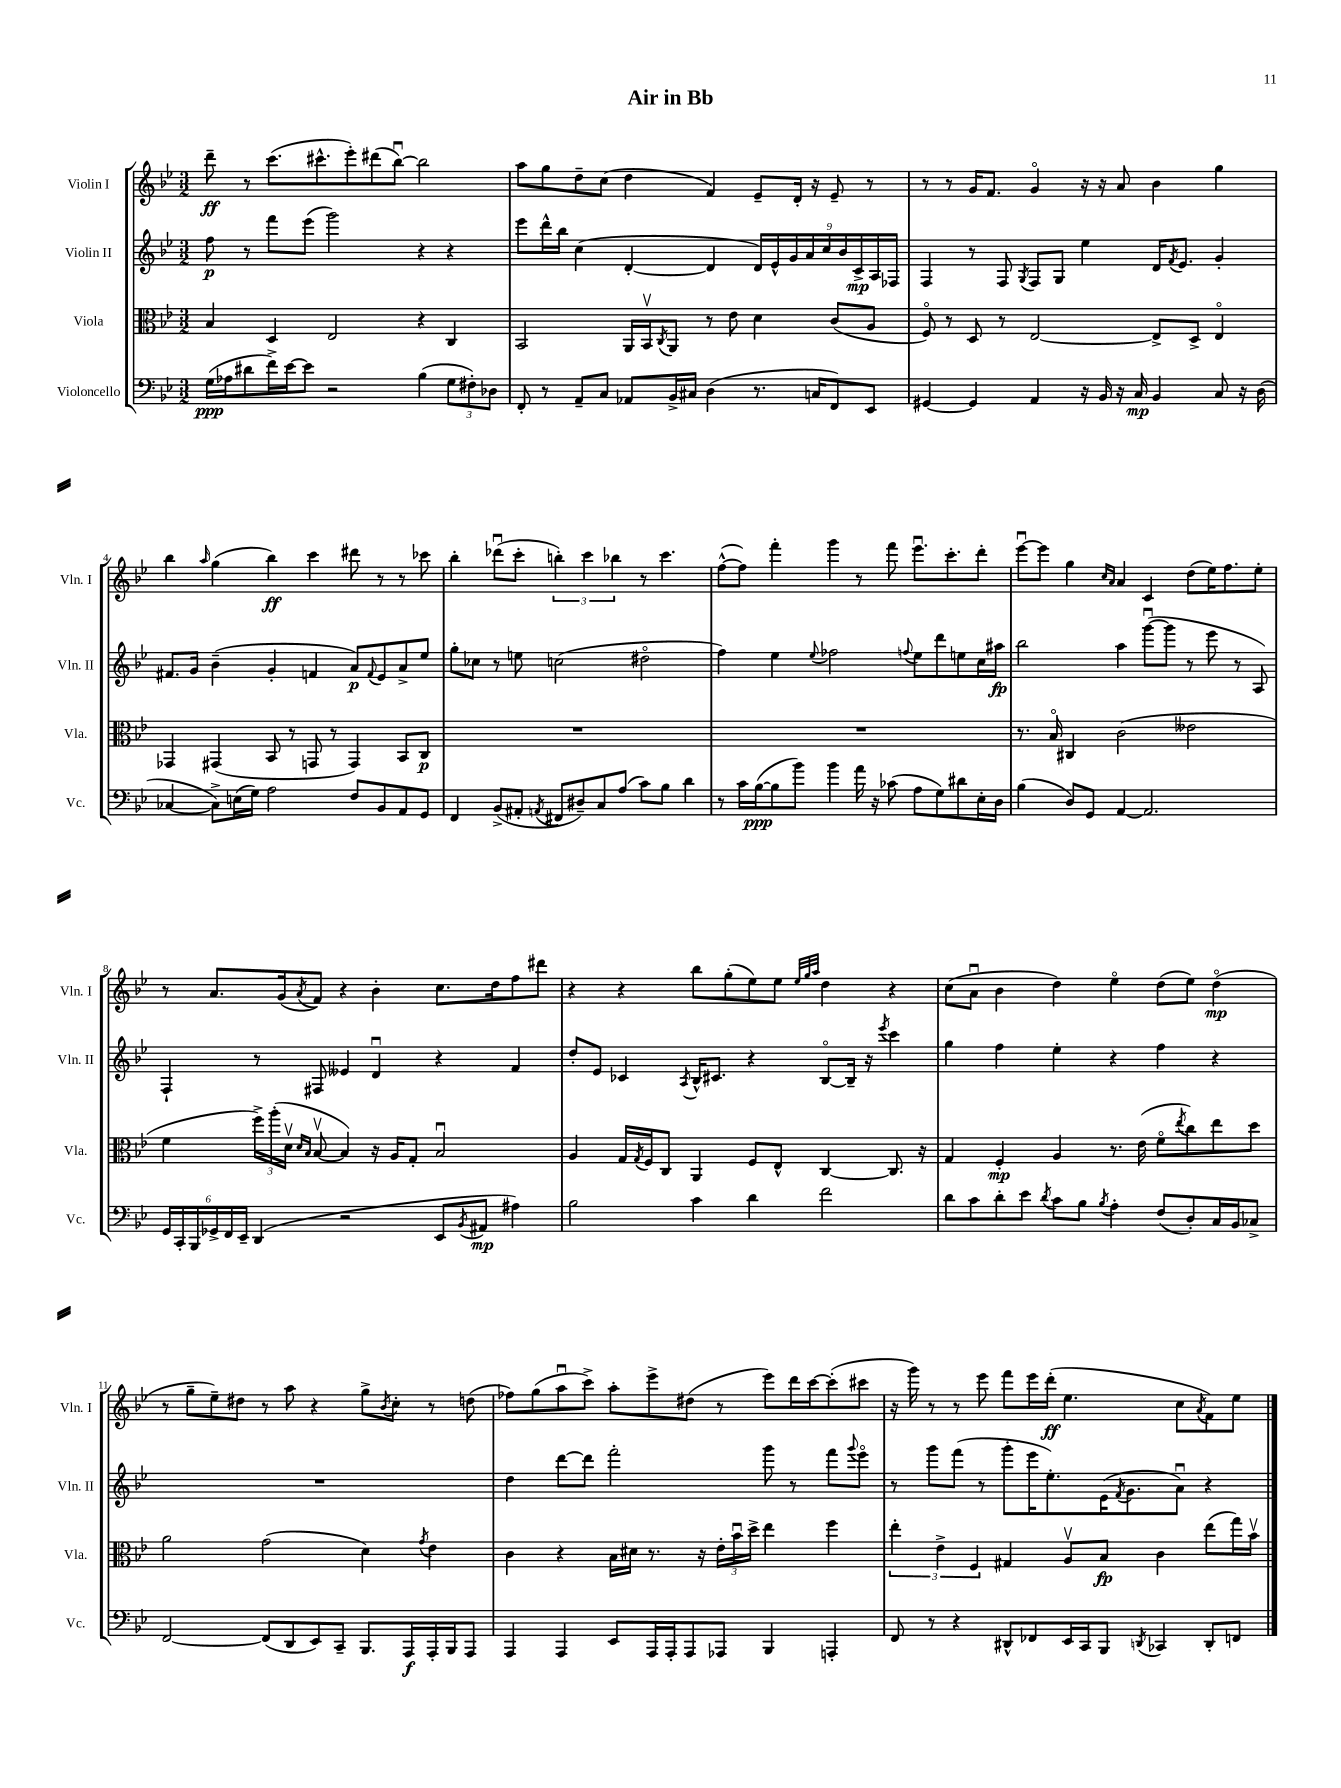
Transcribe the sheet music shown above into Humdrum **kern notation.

**kern	**kern	**kern	**kern
*staff4	*staff3	*staff2	*staff1
*clefF4	*clefC3	*clefG2	*clefG2
*k[b-e-]	*k[b-e-]	*k[b-e-]	*k[b-e-]
*M3/2	*M3/2	*M3/2	*M3/2
(16G	4B-	8ff	8ddd~
16A-	.	.	.
8d#	.	8r	8r
16f^)	4D	8fff	(8.ccc
[16e-	.	.	.
8e-]	.	(8eee-	.
.	.	.	8.ccc#^^
2r	2E-	2ggg)	.
.	.	.	8eee-')
.	.	.	(8ddd#
.	.	.	[8bb-u)
(4B-	4r	4r	2bb-]
12G	4C	4r	.
12F#')	.	.	.
12D-	.	.	.
=	=	=	=
8FF'	2BB-	8eee-	8aa
8r	.	16ddd^^	8gg
.	.	16bb-	.
8AA~	.	(4cc	8dd~
8C	.	.	(8cc
8AA-	16AA	[4d'	4dd
.	16BB-v	.	.
.	8qC	.	.
16BB-^	8AA	.	.
16C#	.	.	.
(4D	8r	4d]	4f)
.	8e-	.	.
8.r	4d	18d)	8e-~
.	.	18e-^^	.
.	.	18g	.
.	.	.	16d'
.	.	18a	.
16C	.	.	16r
.	.	18cc	.
8FF)	(8c	.	8e-~
.	.	18b-	.
.	.	18c^	.
8EE-	8A	.	8r
.	.	18A	.
.	.	18F-	.
=	=	=	=
[4GG#	8Fo)	4F	8r
.	8r	.	8r
4GG#]	8D	8r	16g
.	.	.	8.f
.	8r	8F	.
.	.	8qG	.
4AA	[2E-	8F	4go
.	.	8G	.
16r	.	4ee-	16r
16BB-	.	.	16r
16r	.	.	8a
16C	.	.	.
4BB-	8E-^]	16d	4b-
.	.	8qf	.
.	.	8.e-	.
.	8D^	.	.
8C	4E-o	4g'	4gg
16r	.	.	.
(16D	.	.	.
=	=	=	=
[4C-	4GG-	8.f#	4bb-
.	.	16g	.
.	.	.	16qqaa
8C-^])	(4GG#	(4b-~	(4gg
(16E	.	.	.
16G)	.	.	.
2A	8BB-	4g'	4bb-)
.	8r	.	.
.	8GG	4f	4ccc
.	8r	.	.
8F	4GG)	8a)	8ddd#
.	.	8qqf	.
8BB-	.	8e-	8r
8AA	8BB-	8a^	8r
8GG	8C	8ee-	8ccc-
=	=	=	=
4FF	1.r	8gg'	4bb-'
.	.	8cc-	.
(8BB-^	.	8r	(8ddd-u
8AA#'	.	8ee	8ccc'
8qAA	.	.	.
8FF#	.	(2cc	6bb')
8D#~)	.	.	.
.	.	.	6ccc
8C	.	.	.
.	.	.	6bb-
(8A	.	.	.
8c)	.	2dd#o	8r
8B-	.	.	4.ccc
4d	.	.	.
=	=	=	=
8r	1.r	4ff)	([8ff^^
16c	.	.	8ff])
([16B-	.	.	.
8B-]	.	4ee-	4fff'
8b-)	.	.	.
.	.	8qqee-	.
4b-	.	2ff-	4ggg
16a	.	.	8r
16r	.	.	.
(8c-	.	.	8fff
.	.	8qqff	.
8A	.	8ee-	8.eee-u
8G)	.	8ddd	.
.	.	.	8.ccc'
8d#	.	8ee	.
16E-'	.	16cc	8ddd'
16D	.	16aa#	.
=	=	=	=
(4B-	8.r	2bb-	[8eee-u
.	.	.	8eee-]
.	16B-o	.	.
8D)	4C#	.	4gg
8GG	.	.	.
.	.	.	16qqcc
.	.	.	16qqa
[4AA	(2c	4aa	4a
2.AA]	.	([8gggu	4c
.	.	8ggg]	.
.	2e--	8r	(8dd
.	.	8eee-	16ee-)
.	.	.	8.ff
.	.	8r	.
.	.	8A)	8ee-'
=	=	=	=
24GG	4f	4F`	8r
24CC'	.	.	.
24BBB-	.	.	.
24GG-^	.	.	8.a
24FF	.	.	.
24EE-~	.	.	.
(4DD	24ff^)	8r	.
.	(24aa'	.	.
.	.	.	(16g
.	24dv	.	.
.	16qqd	.	.
.	16qqB-	.	8qa
.	[8B-v	8F#	8f)
2r	4B-])	4e--	4r
.	16r	4du	4b-'
.	16A	.	.
.	8G'	.	.
8EE-	2B-u	4r	8.cc
8qBB-	.	.	.
8AA#	.	.	.
.	.	.	16dd
4A#)	.	4f	8ff
.	.	.	8ddd#
=	=	=	=
2B-	4A	8dd'	4r
.	.	8e-	.
.	16G	4c-	4r
.	8qG	.	.
.	16F	.	.
.	8C	.	.
.	.	8qA	.
4c	4AA	16B-^^	8bb-
.	.	8.c#	.
.	.	.	(8gg'
4d	8F	4r	8ee-)
.	8E-^^	.	8ee-
.	.	.	32qqee-
.	.	.	32qqgg
.	.	.	32qqaa
2f	[4C	[8B-o	4dd
.	.	16B-~]	.
.	.	16r	.
.	.	8qeee-	.
.	8.C]	4ccc	4r
.	16r	.	.
=	=	=	=
8d	4G	4gg	(8cc
8c	.	.	8au
8d'	4F'	4ff	4b-
8e-	.	.	.
8qd	.	.	.
8c	4A	4ee-'	4dd)
8B-	.	.	.
8qB-	.	.	.
4A'	8.r	4r	4ee-o
.	(16e-	.	.
(8F	8fo	4ff	(8dd
.	8qee-	.	.
8D')	8cc)	.	8ee-)
16C	8ee-	4r	(4ddo
16BB-	.	.	.
8C-^	8dd	.	.
=	=	=	=
[2FF	2a	1.r	8r
.	.	.	8gg~
.	.	.	8ee-~)
.	.	.	8dd#
(8FF]	(2g	.	8r
8DD	.	.	8aa
8EE-)	.	.	4r
8CC~	.	.	.
8.BBB-	4d)	.	8gg^
.	.	.	8qb-
.	.	.	8cc'
16AAA	.	.	.
.	8qg	.	.
16AAA'	4e-	.	8r
16BBB-	.	.	.
8AAA	.	.	(8dd
=	=	=	=
4AAA	4c	4dd	8ff-)
.	.	.	(8gg
4AAA	4r	[8ddd	8aau
.	.	8ddd]	8ccc^)
8EE-	16B-	2fff'	8aa'
.	16d#	.	.
16AAA	8.r	.	8eee-^
16AAA'	.	.	.
8AAA	.	.	(8dd#
.	16r	.	.
8AAA-	24e-'	.	8r
.	24b-u	.	.
.	24dd^	.	.
4BBB-	4ee-	8ggg	8eee-)
.	.	8r	16ddd
.	.	.	[16ccc
4AAA'	4ff	8fff	(8ccc']
.	.	8qqggg	.
.	.	8eee-o	8ccc#
=	=	=	=
8FF	6ee-'	8r	16r
.	.	.	16ggg)
8r	.	8ggg	8r
.	6e-^	.	.
4r	.	(8fff	8r
.	6F	.	.
.	.	8r	8eee-
8DD#^^	4G#	8ggg'	8fff
8FF-	.	16eee-	16eee-
.	.	8.ee-')	(16ddd'
16EE-	8Av	.	4.ee-
16CC	.	.	.
8BBB-	8B-	(16e-	.
.	.	8qf	.
.	.	8.g	.
8qDD	.	.	.
4CC-	4c	.	.
.	.	8au)	8cc
.	.	.	8qa
8DD'	(8ee-	4r	8f)
8FF	16gg)	.	8ee-
.	16b-v	.	.
==	==	==	==
*-	*-	*-	*-
